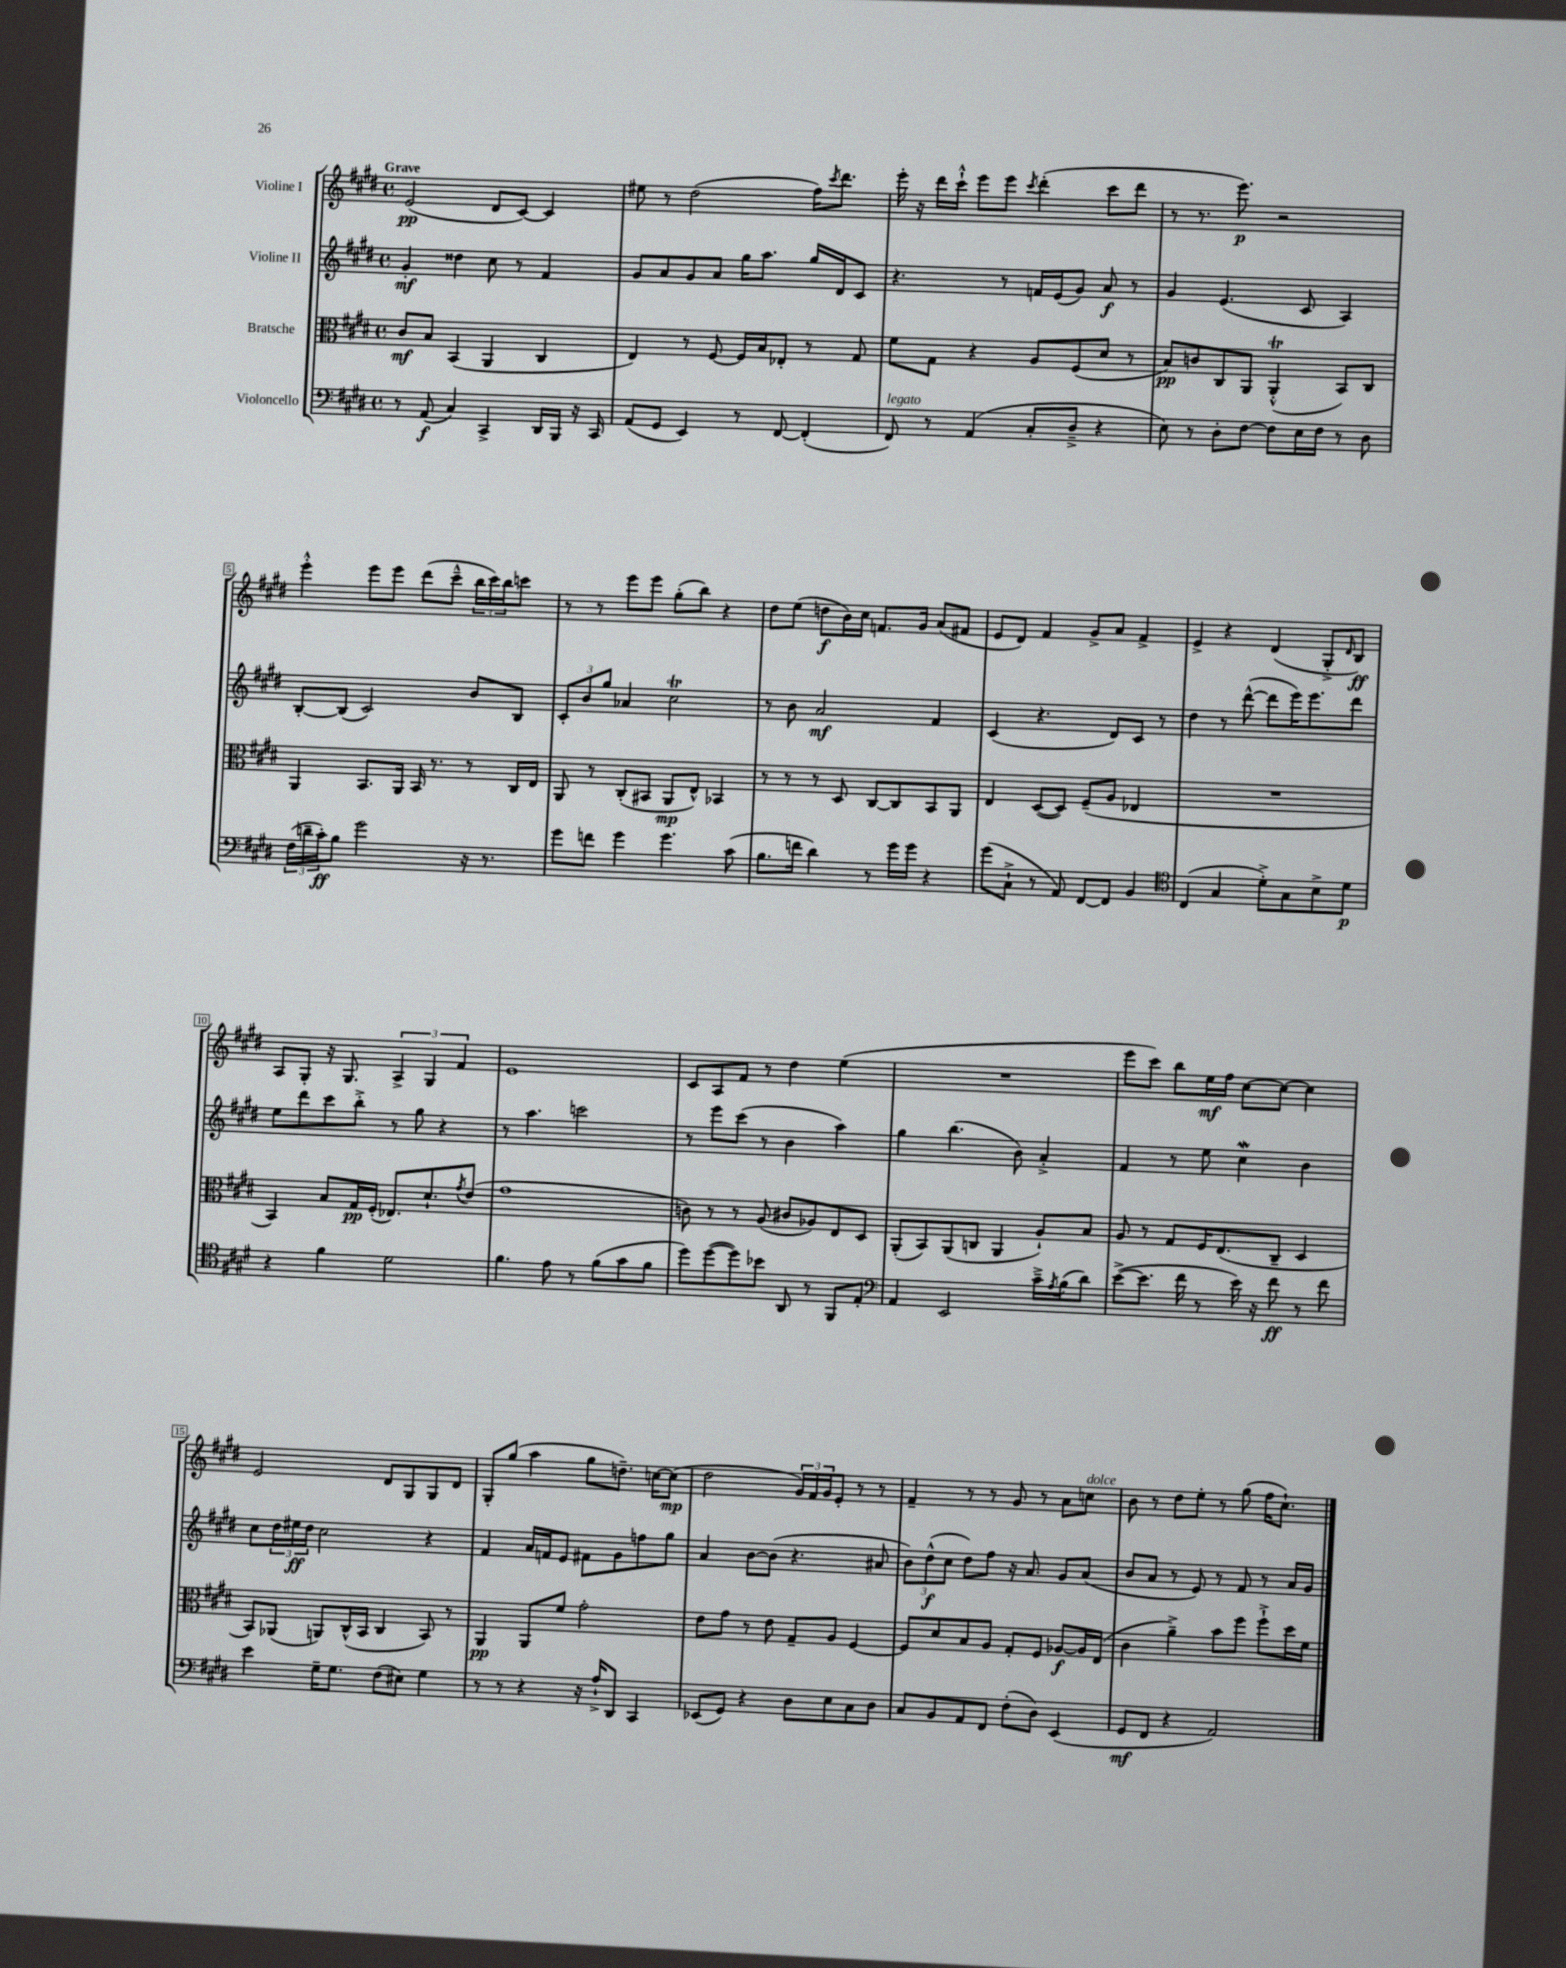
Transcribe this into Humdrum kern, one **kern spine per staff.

**kern	**dynam	**kern	**dynam	**kern	**dynam	**kern	**dynam
*part4	*part4	*part3	*part3	*part2	*part2	*part1	*part1
*staff4	*staff4	*staff3	*staff3	*staff2	*staff2	*staff1	*staff1
*I"Violoncello	*	*I"Bratsche	*	*I"Violine II	*	*I"Violine I	*
*clefF4	*	*clefC3	*	*clefG2	*	*clefG2	*
*k[f#c#g#d#]	*	*k[f#c#g#d#]	*	*k[f#c#g#d#]	*	*k[f#c#g#d#]	*
*M4/4	*	*M4/4	*	*M4/4	*	*M4/4	*
*met(c)	*	*met(c)	*	*met(c)	*	*met(c)	*
=1	=1	=1	=1	=1	=1	=1	=1
!	!	!	!	!	!	!LO:TX:a:B:t=Grave	!
8r	.	8c#/L	mf	4g#'/	mf	(2e/	pp
(8AA/	f	8B/J	.	.	.	.	.
4C#/)	.	(4BB/	.	4dd##X\	.	.	.
4CC#^/	.	4AA/	.	8cc#\	.	8d#/L	.
.	.	.	.	8r	.	[8c#/J)	.
16DD#/LL	.	4C#/	.	4f#/	.	4c#/]	.
16BBB/JJ	.	.	.	.	.	.	.
16r	.	.	.	.	.	.	.
16CC#/	.	.	.	.	.	.	.
=2	=2	=2	=2	=2	=2	=2	=2
(8AA/L	.	4E/)	.	8g#/L	.	8ee#X\	.
8GG#/J	.	.	.	8a/	.	8r	.
4EE/)	.	8r	.	8g#/	.	(2dd#\	.
.	.	[8F#/	.	8a/J	.	.	.
8r	.	16F#/LL]	.	16gg#\KL	.	.	.
.	.	16B/J	.	8.aa\J	.	.	.
[8FF#/	.	8E-X'/J	.	.	.	.	.
(4FF#'/]	.	8r	.	16gg#/LL	.	16ff#\KL)	.
.	.	.	.	.	.	8qccc#/	.
.	.	.	.	16d#/J	.	8.ddd#\J	.
.	.	8G#/	.	8c#/J	.	.	.
=3	=3	=3	=3	=3	=3	=3	=3
!LO:TX:a:i:t=legato	!	!	!	!	!	!	!
8FF#/)	.	8f#\L	.	4.r	.	16eee'\	.
.	.	.	.	.	.	16r	.
8r	.	8G#\J	.	.	.	16ddd#\LL	.
.	.	.	.	.	.	16ccc#`^^\JJ	.
(4AA/	.	4r	.	.	.	8eee\L	.
.	.	.	.	8r	.	8eee\J	.
.	.	.	.	.	.	8qccc#/	.
8C#'/L	.	8A/L	.	16fn/LL	.	(4ddd#'\	.
.	.	.	.	(16e/J	.	.	.
8D#~^/J	.	(8F#/	.	8g#/J)	.	.	.
4r	.	8d#/J	.	8a/	f	8ccc#\L	.
.	.	8r	.	8r	.	8ddd#\J	.
=4	=4	=4	=4	=4	=4	=4	=4
8E\)	.	8B/L)	pp	4g#/	.	8r	.
8r	.	8cn/	.	.	.	8.r	.
8D#'\L	.	8C#/	.	(4.e/	.	.	.
.	.	.	.	.	.	8.eee\)	p
[8F#\J	.	8AA/J	.	.	.	.	.
8F#\L]	.	(4AAT'^^/	.	.	.	2r	.
16E\L	.	.	.	8c#/	.	.	.
16F#\JJ	.	.	.	.	.	.	.
8r	.	8BB/L)	.	4A/)	.	.	.
8D#\	.	8C#/J	.	.	.	.	.
!!LO:LB:g=z
=5	=5	=5	=5	=5	=5	=5	=5
(24F#\LL	.	4AA/	.	[8B'/L	.	4eee'^^\	.
24dn~\	.	.	.	.	.	.	.
24c#'\J)	ff	.	.	.	.	.	.
8B\J	.	.	.	(8B/J]	.	.	.
2g#\	.	8.BB/L	.	2c#/)	.	8eee\L	.
.	.	.	.	.	.	8eee\J	.
.	.	16AA/Jk	.	.	.	.	.
.	.	16BB/	.	.	.	(8ddd#\L	.
.	.	8.r	.	.	.	.	.
.	.	.	.	.	.	8ccc#~^^\J	.
16r	.	8r	.	8b/L	.	24bb\LL	.
.	.	.	.	.	.	24ccc#\)	.
8.r	.	.	.	.	.	.	.
.	.	.	.	.	.	24bb\J	.
.	.	16C#/LL	.	8B/J	.	8cccn\J	.
.	.	16E/JJ	.	.	.	.	.
=6	=6	=6	=6	=6	=6	=6	=6
8g#\L	.	8AA/	.	12c#'/L	.	8r	.
.	.	.	.	12b/	.	.	.
8fn\J	.	8r	.	.	.	8r	.
.	.	.	.	12gg#/J	.	.	.
4g#\	.	(8C#'/L	.	4a-X/	.	8eee\L	.
.	.	8BB#X/J	.	.	.	8eee\J	.
4.g#\	.	8AA/L	mp	2cc#T\	.	(8gg#'\L	.
.	.	8E^^/J)	.	.	.	8bb\J)	.
.	.	4BB-X/	.	.	.	4r	.
(8c#\	.	.	.	.	.	.	.
=7	=7	=7	=7	=7	=7	=7	=7
8.B\L	.	8r	.	8r	.	8dd#\L	.
.	.	8r	.	8b\	.	(8ee\J	.
16fn\Jk	.	.	.	.	.	.	.
4d#\)	.	8r	.	2a/	mf	8ddn\L	f
.	.	8D#/	.	.	.	16b\L)	.
.	.	.	.	.	.	16cc#\JJ	.
8r	.	[8C#/L	.	.	.	8.fn/L	.
16g#\LL	.	8C#/]	.	.	.	.	.
16g#\JJ	.	.	.	.	.	16g#/Jk	.
4r	.	8BB/	.	4f#/	.	(8a/L	.
.	.	8AA/J	.	.	.	8f#X/J	.
=8	=8	=8	=8	=8	=8	=8	=8
(8g#\L	.	4E/	.	(4c#/	.	8e/L	.
8C#`^\J	.	.	.	.	.	8d#/J)	.
8r	.	([8D#/L	.	4.r	.	4f#/	.
8AA/)	.	8D#/J])	.	.	.	.	.
[8FF#/L	.	(8F#~/L	.	.	.	8g#^/L	.
8FF#/J]	.	8A/J	.	8d#/L)	.	8a/J	.
4BB/	.	4E-X/	.	8c#/J	.	4f#^/	.
.	.	.	.	8r	.	.	.
=9	=9	=9	=9	=9	=9	=9	=9
*clefC4	*	*	*	*	*	*	*
(4C#/	.	1r	.	4dd#\	.	4e^/	.
4G#/	.	.	.	8r	.	4r	.
.	.	.	.	([8ddd#^^\	.	.	.
8d#'^\L)	.	.	.	8ddd#\L]	.	(4d#/	.
8G#\	.	.	.	16eee\K)	.	.	.
.	.	.	.	8.eee\	.	.	.
8B^\	.	.	.	.	.	8G#'^/L	.
.	.	.	.	.	.	16qqd#/	.
8d#\J	p	.	.	8ddd#\J	.	8B/J)	ff
!!LO:LB:g=z
=10	=10	=10	=10	=10	=10	=10	=10
4r	.	4BB/)	.	8ee\L	.	8A/L	.
.	.	.	.	8ddd#\	.	8G#'/J	.
4f#\	.	8B/L	.	8ccc#\	.	16r	.
.	.	.	.	.	.	8.G#/	.
.	.	16G#/L	pp	8bb'^\J	.	.	.
.	.	(16F#'/JJ	.	.	.	.	.
2d#\	.	8.E-X/L)	.	8r	.	6A^/	.
.	.	.	.	8gg#\	.	.	.
.	.	.	.	.	.	6G#/	.
.	.	8.d#`/	.	.	.	.	.
.	.	.	.	4r	.	.	.
.	.	.	.	.	.	6f#/	.
.	.	8qg#/	.	.	.	.	.
.	.	(8e/J	.	.	.	.	.
=11	=11	=11	=11	=11	=11	=11	=11
4.f#\	.	1g#	.	8r	.	1e	.
.	.	.	.	4.aa\	.	.	.
8e\	.	.	.	.	.	.	.
8r	.	.	.	2cccn\	.	.	.
(8f#\L	.	.	.	.	.	.	.
8g#\	.	.	.	.	.	.	.
8f#\J	.	.	.	.	.	.	.
=12	=12	=12	=12	=12	=12	=12	=12
8dd#\L)	.	8cn\)	.	8r	.	8c#/L	.
([8dd#\	.	8r	.	8eee\L	.	8A/	.
8dd#\])	.	8r	.	(8ccc#\J	.	8f#/J	.
8b-X\J	.	(8A/	.	8r	.	8r	.
8AA/	.	8c#X/L	.	4b\	.	4dd#\	.
8r	.	8A-X/)	.	.	.	.	.
8FF#/L	.	8E/	.	4aa\)	.	(4ee\	.
8E'/J	.	8D#/J	.	.	.	.	.
=13	=13	=13	=13	=13	=13	=13	=13
*clefF4	*	*	*	*	*	*	*
4AA/	.	(8AA'/L	.	4gg#\	.	1r	.
.	.	8BB/)	.	.	.	.	.
2EE/	.	(8AA/	.	(4.bb\	.	.	.
.	.	8Cn/J	.	.	.	.	.
.	.	4AA/	.	.	.	.	.
.	.	.	.	8b\)	.	.	.
16c#~^\LL	.	8A`/L)	.	4a'^/	.	.	.
8qA/	.	.	.	.	.	.	.
(16B\J	.	.	.	.	.	.	.
8d#\J)	.	8B/J	.	.	.	.	.
=14	=14	=14	=14	=14	=14	=14	=14
([8e^\L	.	8A/	.	4f#/	.	8eee\L	.
8.e\J]	.	8r	.	.	.	8ccc#\J)	.
.	.	8G#/L	.	8r	.	8bb\L	.
16f#\	.	.	.	.	.	.	.
8r	.	16F#/K	.	8ee\	.	16ee\L	mf
.	.	(8.E/	.	.	.	16ff#\JJ	.
16e\)	.	.	.	4cc#W\	.	[8cc#\L	.
16r	.	.	.	.	.	.	.
8f#\	ff	8C#~/J	.	.	.	8cc#\J_	.
8r	.	4D#/	.	4b\	.	4cc#\]	.
8f#\	.	.	.	.	.	.	.
!!LO:LB:g=z
=15	=15	=15	=15	=15	=15	=15	=15
4e\	.	8BB/L)	.	8cc#\L	.	2e/	.
.	.	(8AA-X/J	.	24dd#\L	.	.	.
.	.	.	.	24ee#X\	ff	.	.
.	.	.	.	24dd#\JJ	.	.	.
16G#~\KL	.	8AAn/L)	.	2cc#\	.	.	.
8.G#\J	.	.	.	.	.	.	.
.	.	(16C#^^/L	.	.	.	.	.
.	.	16BB/JJ	.	.	.	.	.
(8F#\L	.	4C#/	.	.	.	8d#/L	.
8E#X\J)	.	.	.	.	.	8G#/	.
4G#\	.	8BB/)	.	4r	.	8G#/	.
.	.	8r	.	.	.	8d#/J	.
=16	=16	=16	=16	=16	=16	=16	=16
8r	.	4AA/	pp	4f#/	.	8G#'/L	.
8r	.	.	.	.	.	(8gg#/J	.
4r	.	8AA/L	.	16a/LL	.	4aa\	.
.	.	.	.	16fn/J	.	.	.
.	.	8f#/J	.	8e/J	.	.	.
16r	.	2g#'\	.	8f#X\L	.	8gg#\L	.
16A`^/KL	.	.	.	.	.	.	.
8DD#/J	.	.	.	8g#\	.	8.ddn~\J)	.
4CC#/	.	.	.	8ffn\	.	.	.
.	.	.	.	.	.	[16ccn\KL	.
.	.	.	.	8gg#\J	.	(8cc\J]	mp
=17	=17	=17	=17	=17	=17	=17	=17
(8EE-X/L	.	8e\L	.	4a/	.	2dd#\	.
8GG#/J)	.	8g#\J	.	.	.	.	.
4r	.	8r	.	[8b\L	.	.	.
.	.	8e\	.	(8b\J]	.	.	.
8D#\L	.	8G#~/L	.	4.r	.	24g#/LL)	.
.	.	.	.	.	.	24f#/	.
.	.	.	.	.	.	24g#/J	.
8E\	.	8A/J	.	.	.	8e'/J	.
8C#\	.	[4F#/	.	.	.	8r	.
8D#\J	.	.	.	8a#X/	.	8r	.
=18	=18	=18	=18	=18	=18	=18	=18
8C#/L	.	8F#/L]	.	12b\L)	.	4f#~/	.
.	.	.	.	(12dd#^^\	f	.	.
8BB/	.	8d#/	.	.	.	.	.
.	.	.	.	12cc#\J	.	.	.
8AA/	.	8B/	.	8dd#\L)	.	8r	.
8FF#/J	.	8A/J	.	8ff#\J	.	8r	.
(8F#'\L	.	8G#'/L	.	16r	.	8g#/	.
.	.	.	.	8.a/	.	.	.
8D#\J)	.	8F#/J	.	.	.	8r	.
(4EE/	.	[8A-X/L	f	8g#/L	.	8a\L	.
!	!	!	!	!	!	!LO:TX:a:i:t=dolce	!
.	.	16A-/L]	.	(8a/J	.	8ccn\J	.
.	.	(16E/JJ	.	.	.	.	.
=19	=19	=19	=19	=19	=19	=19	=19
8GG#/L	mf	4c#\	.	8b/L	.	8b\	.
8FF#/J	.	.	.	8a/J	.	8r	.
4r	.	4a~^\)	.	8r	.	8dd#\L	.
.	.	.	.	8e/)	.	8ee'\J	.
2AA/)	.	8b\L	.	8r	.	8r	.
.	.	8ff#\J	.	8f#/	.	(8gg#\	.
.	.	8ff#`^\L	.	8r	.	16ff#\KL	.
.	.	.	.	.	.	8.cc#`\J)	.
.	.	16dd#\L	.	16a/LL	.	.	.
.	.	16f#\JJ	.	16g#/JJ	.	.	.
==	==	==	==	==	==	==	==
*-	*-	*-	*-	*-	*-	*-	*-
